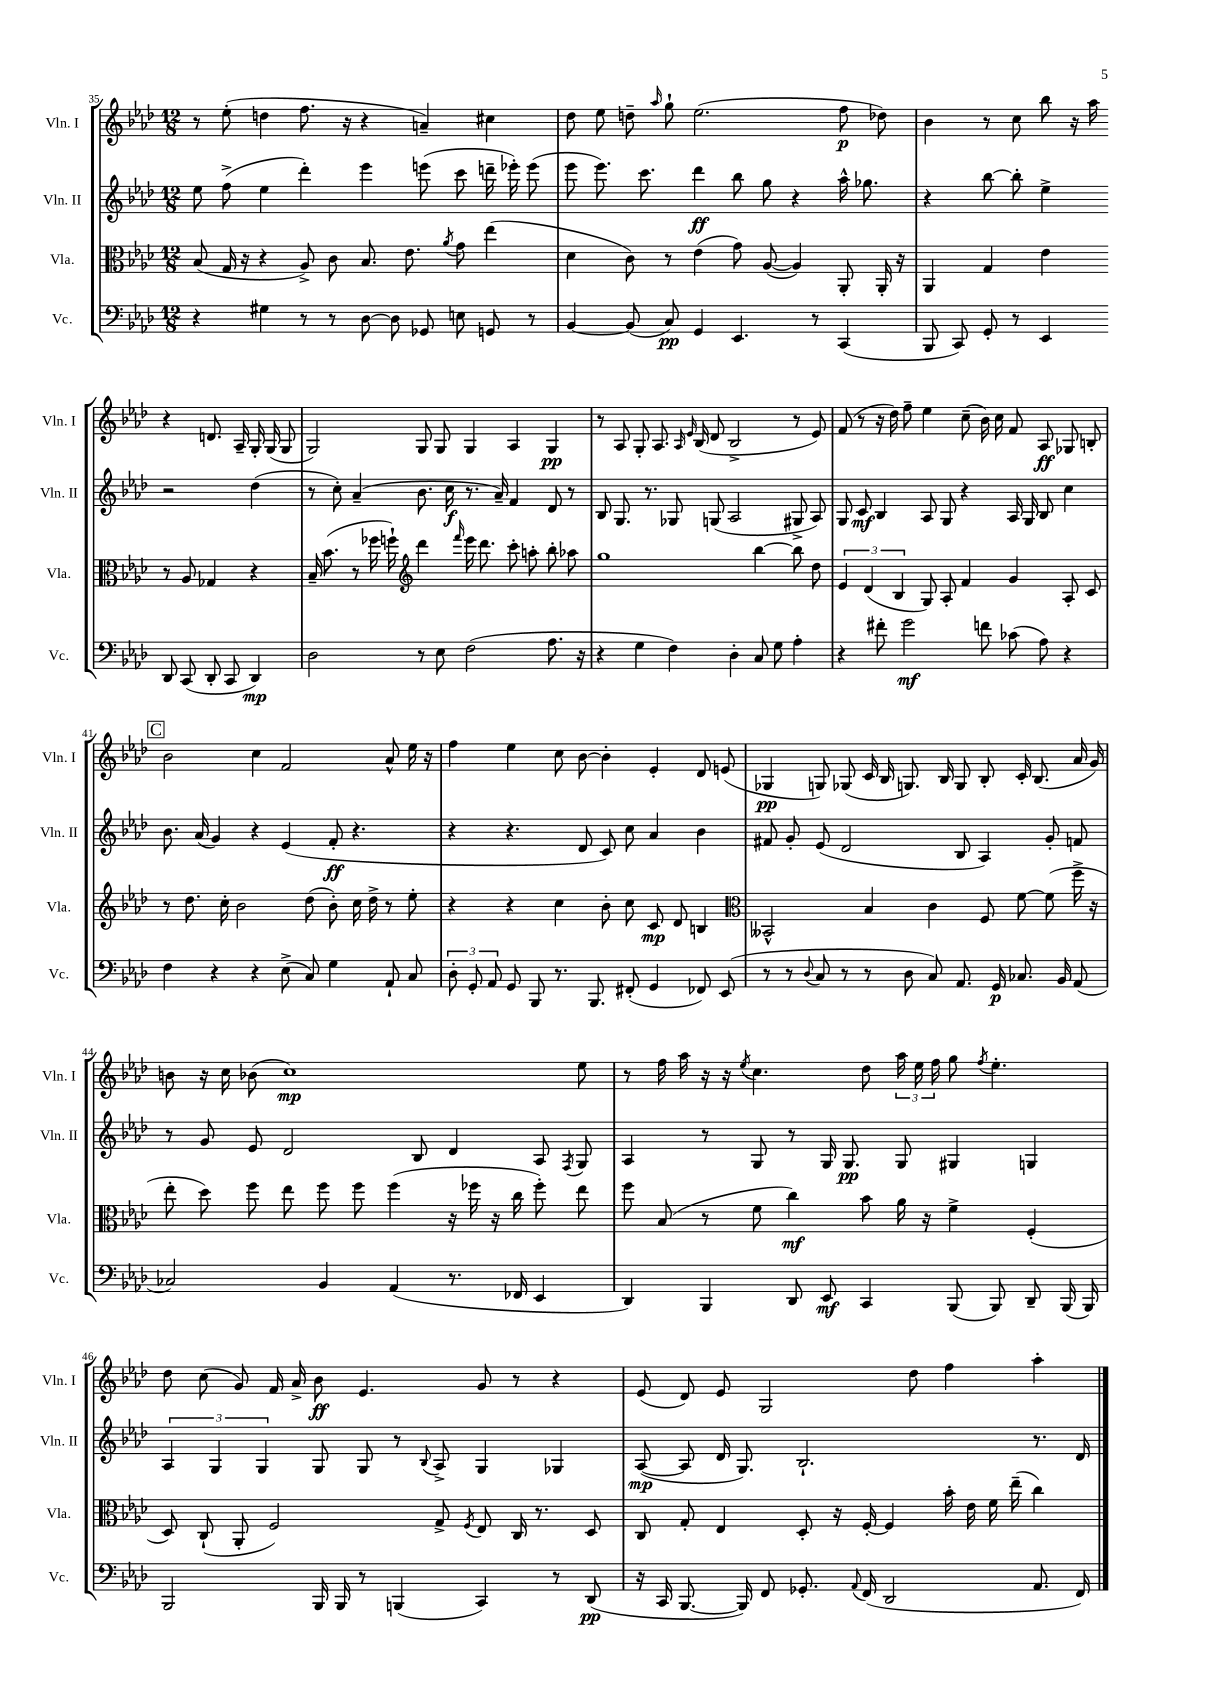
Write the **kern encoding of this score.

**kern	**kern	**kern	**kern
*staff4	*staff3	*staff2	*staff1
*clefF4	*clefC3	*clefG2	*clefG2
*k[b-e-a-d-]	*k[b-e-a-d-]	*k[b-e-a-d-]	*k[b-e-a-d-]
*M12/8	*M12/8	*M12/8	*M12/8
4r	(8B-	8ee-	8r
.	16G	(8ff^	(8ee-'
.	16r	.	.
4G#	4r	4ee-	4dd
8r	8A-^)	4ddd-')	8.ff
8r	8c	.	.
.	.	.	16r
[8D-	8.B-	4eee-	4r
8D-]	.	.	.
.	8.e-	.	.
8GG-	.	(8eee	4a~)
.	8qa-	.	.
8E	8g	8ccc	.
8GG	(4ee-	16ddd~	4cc#
.	.	16eee-')	.
8r	.	(8eee-	.
=	=	=	=
[4BB-	4d-	8eee-	8dd-
.	.	8.eee-)	8ee-
(8BB-]	8c)	.	8dd~
.	.	8.ccc	.
.	.	.	16qqaa-
8C)	8r	.	8gg`
4GG	(4e-	4ddd-	(2.ee-
4.EE-	8g)	8bb-	.
.	([8A-	8gg	.
.	4A-])	4r	.
8r	.	.	.
(4CC	8AA-'	16aa-^^	8ff
.	.	8.gg-	.
.	16AA-'	.	8dd-)
.	16r	.	.
=	=	=	=
8BBB-	4AA-	4r	4b-
8CC)	.	.	.
8GG'	4G	[8bb-	8r
8r	.	8bb-']	8cc
4EE-	4e-	4ee-^	8bb-
.	.	.	16r
.	.	.	16aa-
8DD-	8r	2r	4r
(8CC	8A-	.	.
8DD-'	4G-	.	8.d
8CC	.	.	.
.	.	.	16A-~
4DD-)	4r	(4dd-	16G'
.	.	.	(16G
.	.	.	8G
=	=	=	=
2D-	16B-~	8r	2G)
.	(8.b-	.	.
.	.	8cc')	.
.	8r	(4a-~	.
.	16ff-	.	.
.	16ff`)	.	.
*	*clefG2	*	*
8r	4ddd-	8.b-	8G
8E-	.	.	8G
.	.	16cc	.
.	16qqfff	.	.
(2F	16eee-	8.r	4G
.	8.ddd-	.	.
.	.	16a-~)	.
.	8ccc'	4f	4A-
.	8aa'	.	.
8.A-	8bb-'	8d-	4G
.	8aa-	8r	.
16r	.	.	.
=	=	=	=
4r	1gg	8B-	8r
.	.	8.G	8A-
4G	.	.	8G'
.	.	8.r	.
.	.	.	8.A-
4F)	.	8G-	.
.	.	.	16qqA-
.	.	.	16qqe-
.	.	.	(16B-
.	.	(8G	8d-
4D-'	.	2A-	2B-^
8C	[4bb-	.	.
8G	.	.	.
4A-'	8bb-]	8G#^	8r
.	8dd-	8A-)	8e-)
=	=	=	=
4r	6e-	8G	(8f
.	.	8c	8r
.	(6d-	.	.
8f#'	.	4B-	16r
.	.	.	16dd-)
.	6B-	.	.
2g	.	.	8ff~
.	8G)	8A-	4ee-
.	8A-'	8G	.
.	4f	4r	(8cc~
8f	.	.	16b-)
.	.	.	16cc
(8c-	4g	16A-	8f
.	.	16G	.
8A-)	.	8B-	8A-
4r	8A-'	4cc	8G-
.	8c	.	8B'
=	=	=	=
4F	8r	8.b-	2b-
.	8.dd-	.	.
.	.	(16a-	.
4r	.	4g)	.
.	16cc'	.	.
.	2b-	.	.
4r	.	4r	4cc
(8E-^	.	(4e-	2f
8C)	(8dd-	.	.
4G	8b-')	8f'	.
.	16cc	4.r	.
.	16dd-^	.	.
8AA-`	8r	.	8a-^^
8C	8ee-'	.	16ee-
.	.	.	16r
=	=	=	=
12D-'	4r	4r	4ff
12GG'	.	.	.
12AA-	.	.	.
8GG	4r	4.r	4ee-
8BBB-	.	.	.
8.r	4cc	.	8cc
.	.	8d-	[8b-
8.BBB-	.	.	.
.	8b-'	8c)	4b-']
(8FF#'	8cc	8cc	.
4GG	8c	4a-	4e-'
.	8d-	.	.
8FF-)	4B	4b-	8d-
(8EE-	.	.	(8e
=	=	=	=
*	*clefC3	*	*
8r	2BB--^^	8f#	4G-
8r	.	8g'	.
8qqD-	.	.	.
8C	.	(8e-	8G)
8r	.	2d-	(8G-
8r	4B-	.	16c
.	.	.	16B-
8D-	.	.	8.G)
8C)	4c	.	.
.	.	.	16B-
8.AA-	.	8B-	8G
.	8F	4A-)	8B-'
16GG	.	.	.
8.C-	[8f	.	16c'
.	.	.	(8.B-
.	(8f]	8g'	.
16BB-	.	.	.
(8AA-	16ff^	8f	16a-
.	16r	.	16g)
=	=	=	=
2C-)	8ee-'	8r	8b
.	8dd-)	8g	16r
.	.	.	16cc
.	8ff	8e-	(8b-
.	8ee-	2d-	1cc)
4BB-	8ff	.	.
.	8ff	.	.
(4AA-	(4ff	.	.
.	.	8B-	.
8.r	16r	4d-	.
.	16ff-	.	.
.	16r	.	.
16FF-	16cc	.	.
4EE-	8ff-')	8A-	.
.	.	8qF	.
.	8ee-	8G	8ee-
=	=	=	=
4DD-)	8ff	4A-	8r
.	(8B-	.	16ff
.	.	.	16aa-
4BBB-	8r	8r	16r
.	.	.	16r
.	.	.	8qee-
.	8f	8G	4.cc
8DD-	4cc)	8r	.
8EE-	.	16G	.
.	.	8.G	.
4CC	8b-	.	8dd-
.	16a-	8G	24aa-
.	.	.	24ee-
.	16r	.	.
.	.	.	24ff
(8BBB-	4f^	4G#	8gg
.	.	.	8qff
8BBB-)	.	.	4.ee-'
8DD-~	(4F'	4G	.
(16BBB-	.	.	.
16BBB-)	.	.	.
=	=	=	=
2BBB-	8D-)	6A-	8dd-
.	(8C`	.	(8cc
.	.	6G	.
.	8AA-'	.	8g)
.	.	6G	.
.	2F)	.	16f
.	.	.	16a-^
16BBB-	.	8G	8b-
16BBB-	.	.	.
8r	.	8G	4.e-
(4BBB	.	8r	.
.	.	8qqB-	.
.	8G^	8A-^	.
.	8qF	.	.
4CC)	8E-	4G	8g
.	16C	.	8r
.	8.r	.	.
8r	.	4G-	4r
(8DD-	8D-	.	.
=	=	=	=
16r	8C	([8A-	(8e-
16CC	.	.	.
[8.BBB-	8G'	8A-]	8d-)
.	4E-	16d-	8e-
16BBB-])	.	8.G)	.
8FF	.	.	2G
8.GG-'	8D-'	2.B-`	.
.	16r	.	.
8qqAA-	.	.	.
(16FF	[16F'	.	.
2DD-	4F]	.	.
.	.	.	8dd-
.	16b-'	.	4ff
.	16e-	.	.
.	16f	.	.
.	(16ee-~	.	.
8.AA-	4cc)	8.r	4aa-'
16FF)	.	16d-	.
==	==	==	==
*-	*-	*-	*-
